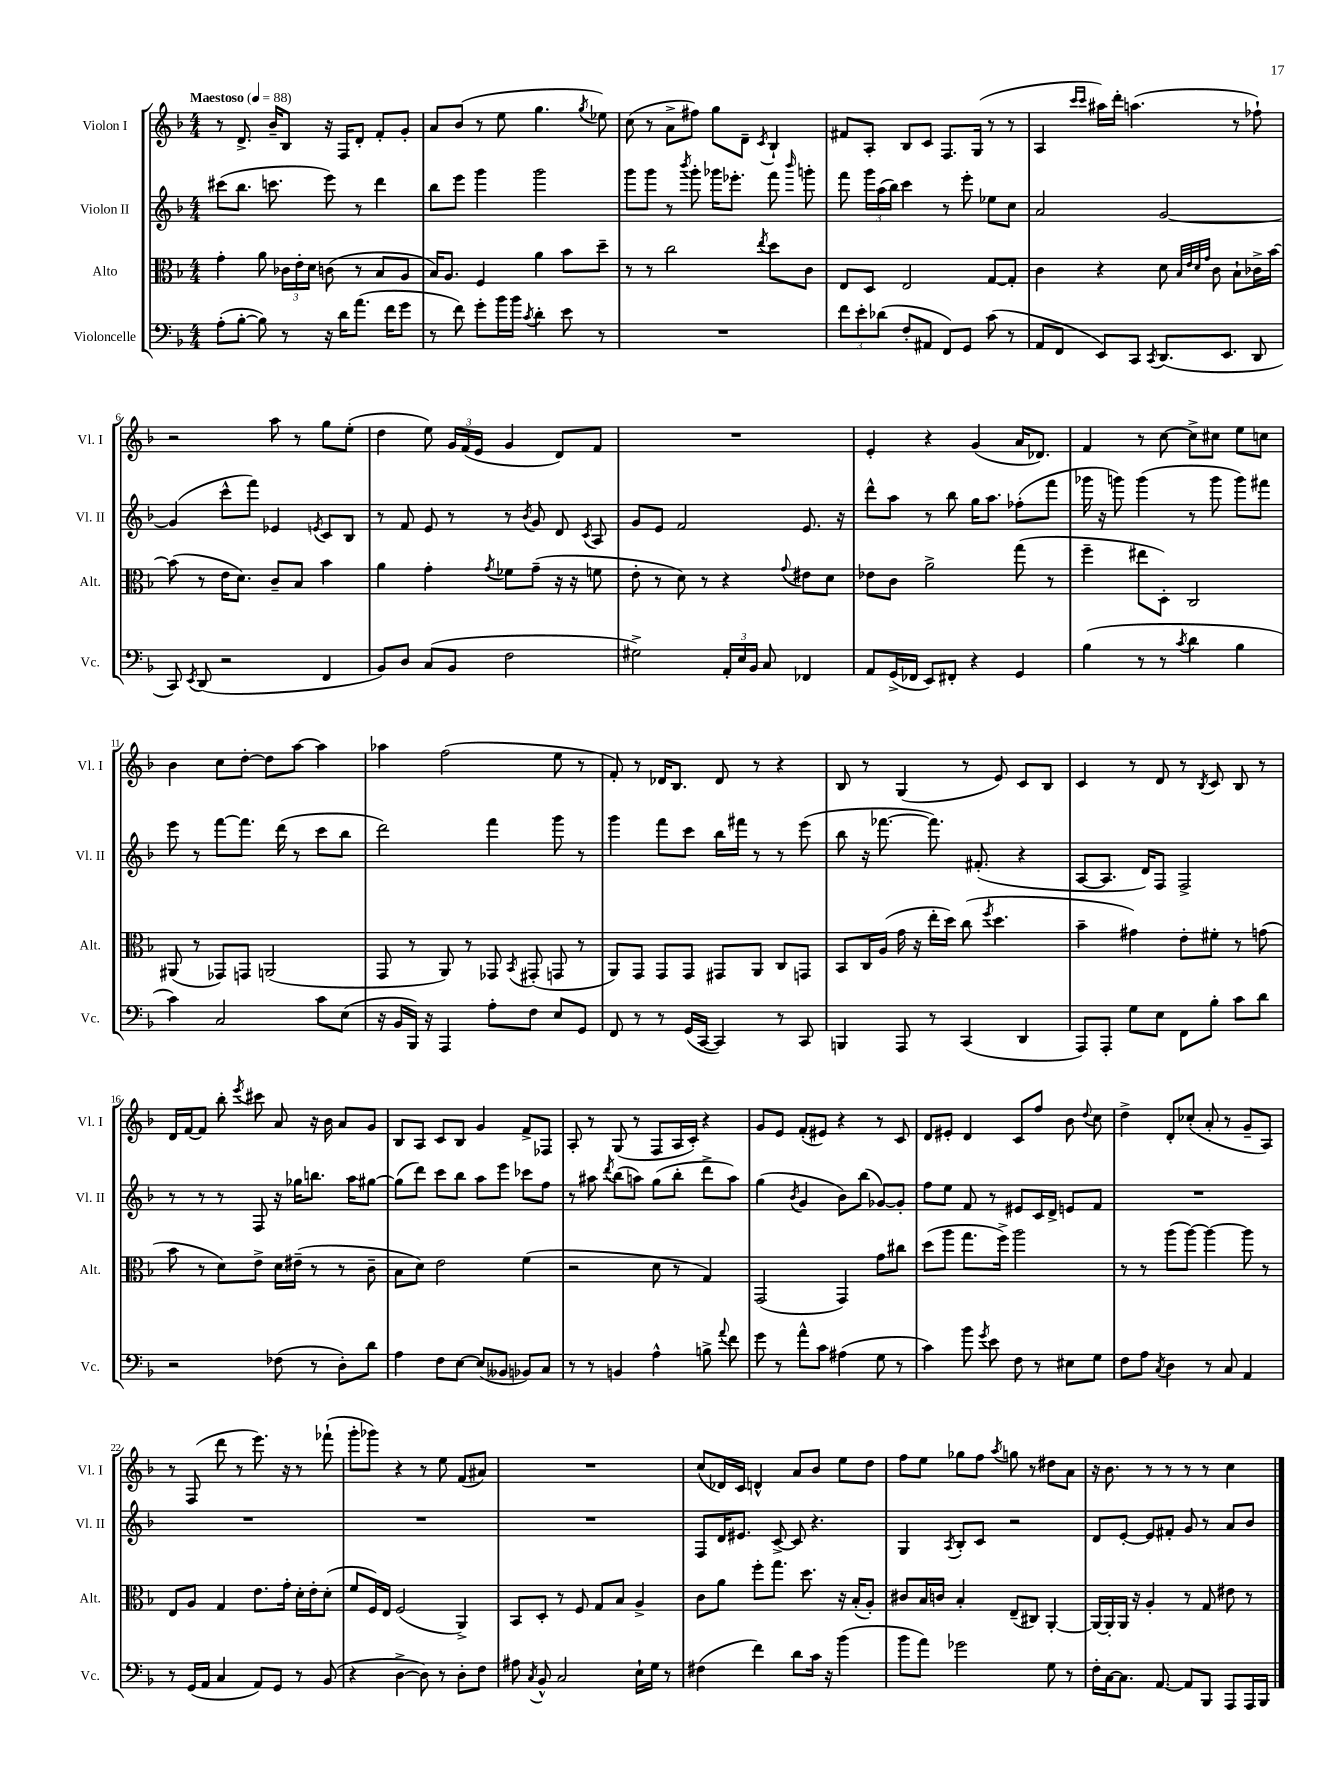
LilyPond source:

<<
\new StaffGroup <<
\new Staff = "s0" \with { instrumentName = "Violon I" shortInstrumentName = "Vl. I" } {
    \clef treble \key f \major \numericTimeSignature \time 4/4 \tempo "Maestoso" 4 = 88
    \autoBeamOff r8 d'8.-> bes'16[-- bes8] r16 f16[ d'8]-. f'8[-. g'8]-. |
    a'8[ bes'8]( r8 e''8 g''4. \acciaccatura { g''8 } ees''8) |
    c''8( r8 a'8[-> fis''8]) g''8[ d'8]-- \acciaccatura { c'8 } bes4-! |
    fis'8[ a8]-. bes8[ c'8] f8.[ g16]( r8 r8 |
    a4 \grace { c'''16[ c'''16] } ais''16[) d'''16]-. a''4.( r8 fes''8-!) |
    r2 a''8 r8 g''8[ e''8]-.( |
    d''4 e''8) \tuplet 3/2 { g'16[ f'16( e'16] } g'4 d'8[) f'8] |
    R1 |
    e'4-. r4 g'4( a'16[ des'8.]) |
    f'4 r8 c''8~ c''8[-> cis''8] e''8[ c''8] |
    bes'4 c''8[ d''8]~-. d''8[ a''8]~ a''4 |
    aes''4 f''2( e''8 r8 |
    f'8-.) r8 des'16[ bes8.] des'8 r8 r4 |
    bes8 r8 g4( r8 e'8) c'8[ bes8] |
    c'4 r8 d'8 r8 \acciaccatura { bes8 } c'8 bes8 r8 |
    d'16[ f'16~ f'8] bes''8-. \acciaccatura { e'''8 } cis'''8 a'8 r16 bes'16 a'8[ g'8] |
    bes8[ a8] c'8[ bes8] g'4 f'8[-> fes8] |
    a8-. r8 g8( r8 f8[ a16 c'16]-.) r4 |
    g'8[ e'8] f'8[-.( eis'8]) r4 r8 c'8 |
    d'8[ eis'8]-. d'4 c'8[ f''8] bes'8 \appoggiatura { d''8 } c''8 |
    d''4-> d'8[-. ces''8]-.( a'8-. r8 g'8[-- a8]) |
    r8 f8( d'''8 r8 e'''8.) r16 r8 fes'''8-!( |
    g'''8[-. ges'''8]) r4 r8 e''8 f'8[( ais'8]) |
    R1 |
    c''8[( des'16) c'16] d'4-^ a'8[ bes'8] e''8[ d''8] |
    f''8[ e''8] ges''8[ f''8] \acciaccatura { a''8 } g''8 r8 dis''8[ a'8] |
    r16 bes'8. r8 r8 r8 r8 c''4 \bar "|." |
}
\new Staff = "s1" \with { instrumentName = "Violon II" shortInstrumentName = "Vl. II" } {
    \clef treble \key f \major \numericTimeSignature \time 4/4
    \autoBeamOff cis'''8[( bes''8.] c'''8. e'''8) r8 d'''4 |
    bes''8[ e'''8] g'''4 g'''2 |
    g'''8[ g'''8] r8 \acciaccatura { bes'''8 } g'''8-. ges'''16[ ees'''8.]-. f'''8 \grace { bes'''16 } g'''8-. |
    f'''8 \tuplet 3/2 { g'''16[ a''16( bes''16]) } c'''4 r8 e'''8-. ees''8[ c''8] |
    a'2 g'2~ |
    g'4( c'''8[-^ f'''8]) ees'4 \acciaccatura { e'8 } c'8[ bes8] |
    r8 f'8 e'8 r8 r8 \acciaccatura { bes'8 } g'8 d'8 \acciaccatura { c'8 } a8 |
    g'8[ e'8] f'2 e'8. r16 |
    d'''8[-^ a''8] r8 bes''8 g''16[ a''8.] fes''8[-.( f'''8] |
    ges'''16 r16 g'''8) g'''4( r8 g'''8 g'''8[) fis'''8] |
    e'''8 r8 f'''8[~ f'''8.] d'''16( r8 c'''8[ bes''8] |
    d'''2) f'''4 g'''8 r8 |
    g'''4 f'''8[ c'''8] bes''16[ fis'''16] r8 r8 e'''8( |
    bes''8 r16 fes'''8.~ fes'''8.) fis'8.-.( r4 |
    a8[~ a8.] d'16[) f8] f2-> |
    r8 r8 r8 f8 r16 ges''16[ b''8.] a''16[ gis''8]~ |
    gis''8[( d'''8]) c'''8[ bes''8] a''8[ e'''8] ces'''8[ f''8] |
    r8 ais''8 \acciaccatura { d'''8 } bes''8[( a''8]) g''8[( bes''8]-. d'''8[-> a''8]) |
    g''4( \acciaccatura { bes'8 } g'4 bes'8[) bes''8]( ges'8[~) ges'8]-. |
    f''8[ e''8] f'8 r8 eis'8[ c'16 d'16]-> e'8[ f'8] |
    R1 |
    R1 |
    R1 |
    R1 |
    f8[ d'16 eis'8.] c'8~-> c'8 r4. |
    g4 \acciaccatura { a8 } bes8[-. c'8] r2 |
    d'8[ e'8]~-. e'8[ fis'8]-. g'8 r8 a'8[ bes'8] \bar "|." |
}
\new Staff = "s2" \with { instrumentName = "Alto" shortInstrumentName = "Alt." } {
    \clef alto \key f \major \numericTimeSignature \time 4/4
    \autoBeamOff g'4-. a'8 \tuplet 3/2 { ces'16[ e'16-. d'16] } c'8( r8 bes8[ a8] |
    bes16[) a8.] f4 a'4 bes'8[ d''8]-- |
    r8 r8 c''2 \acciaccatura { e''8 } d''8[ c'8] |
    e8[ d8] e2 g8[~ g8]-. |
    c'4 r4 d'8 \grace { bes32[ e'32 d'32 g'32] } c'8 bes8[-! ces'16-> bes'16]~ |
    bes'8( r8 e'16[ d'8.]) c'8[-- bes8] bes'4 |
    a'4 g'4-. \acciaccatura { g'8 } fes'8[ g'8]--( r16 r16 f'8 |
    e'8-. r8 d'8) r8 r4 \appoggiatura { g'8 } eis'8[ d'8] |
    ees'8[ c'8] a'2-> g''8( r8 |
    f''4-- eis''8[ d8]-.) c2 |
    ais,8( r8 ges,8[) g,8] a,2( |
    g,8 r8 a,8) r8 ges,8 \acciaccatura { bes,8 } gis,8-.( g,8 r8 |
    a,8[) g,8] g,8[ g,8] gis,8[ a,8] c8[ g,8] |
    bes,8[ c16 a16]( g'16 r16 e''16[-. d''16]) c''8( \acciaccatura { f''8 } d''4. |
    bes'4-- gis'4) e'8[-. fis'8]-. r8 g'8( |
    bes'8 r8 d'8[) e'8]-> d'16[ eis'16]--( r8 r8 c'8-- |
    bes8[ d'8]) e'2 f'4( |
    r2 d'8 r8 g4) |
    g,2( g,4) g'8[ cis''8] |
    d''8[( a''8] g''8.[ f''16]->) a''2 |
    r8 r8 a''8[( a''8]~) a''4~ a''8 r8 |
    e8[ a8] g4 e'8.[ g'16]-. d'16[-. e'16-. d'8]-.( |
    f'8[ f16) e16] f2( a,4->) |
    bes,8[ d8]-. r8 f8 g8[ bes8] a4-> |
    c'8[ a'8] f''8[-. g''8.] d''8. r16 bes16[-.( a8]-.) |
    cis'8[ bes16 c'16] bes4-. e8[--( cis8]) a,4~-. |
    a,16[~ a,16-. a,16] r16 a4-. r8 g8 eis'8 r8 \bar "|." |
}
\new Staff = "s3" \with { instrumentName = "Violoncelle" shortInstrumentName = "Vc." } {
    \clef bass \key f \major \numericTimeSignature \time 4/4
    \autoBeamOff a8[-.( bes8]~-. bes8) r8 r16 d'16[ a'8.]( f'16[ g'8] |
    r8 f'8) g'8[-. bes'16 bes'16] \acciaccatura { c'8 } d'4-. e'8 r8 |
    R1 |
    \tuplet 3/2 { f'8[ e'8-. des'8]( } f8[-. ais,8] f,8[) g,8] c'8( r8 |
    a,8[ f,8] e,8[) c,8] \acciaccatura { c,8 } d,8.[( e,8.] d,8 |
    c,8) \acciaccatura { e,8 } d,8( r2 f,4 |
    bes,8[) d8] c8[( bes,8] f2 |
    gis2->) \tuplet 3/2 { a,16[-. e16 bes,16] } c8 fes,4 |
    a,8[ g,16->( fes,16] e,8[) fis,8]-. r4 g,4 |
    bes4( r8 r8 \acciaccatura { c'8 } d'4 bes4 |
    c'4) c2 c'8[ e8]( |
    r16 bes,16[ bes,,16]) r16 a,,4 a8[-. f8] e8[ g,8] |
    f,8 r8 r8 g,16[( c,16]~ c,4) r8 c,8 |
    b,,4 a,,8 r8 c,4( d,4 |
    a,,8[) a,,8]-. g8[ e8] f,8[ bes8]-. c'8[ d'8] |
    r2 fes8( r8 d8[-.) d'8] |
    a4 f8[ e8]~ e8[( beses,8] bes,8[) c8] |
    r8 r8 b,4 a4-^ b8-> \appoggiatura { a'8 } f'8 |
    g'8 r8 a'8[-^ c'8] ais4( g8 r8 |
    c'4) bes'8 \acciaccatura { g'8 } e'8 f8 r8 eis8[ g8] |
    f8[ a8] \acciaccatura { c8 } d4 r8 c8 a,4 |
    r8 g,16[( a,16] c4 a,8[) g,8] r8 bes,8( |
    r4 d4~-> d8) r8 d8[-. f8] |
    ais8 \acciaccatura { c8 } bes,8-^ c2 e16[-! g16] r8 |
    fis4( f'4) d'8[ c'16] r16 bes'4( |
    bes'8[ a'8]) ges'2 g8 r8 |
    f16[-. c16~ c8.] a,8.~ a,8[ bes,,8] a,,8[ a,,16 bes,,16] \bar "|." |
}
>>
>>
